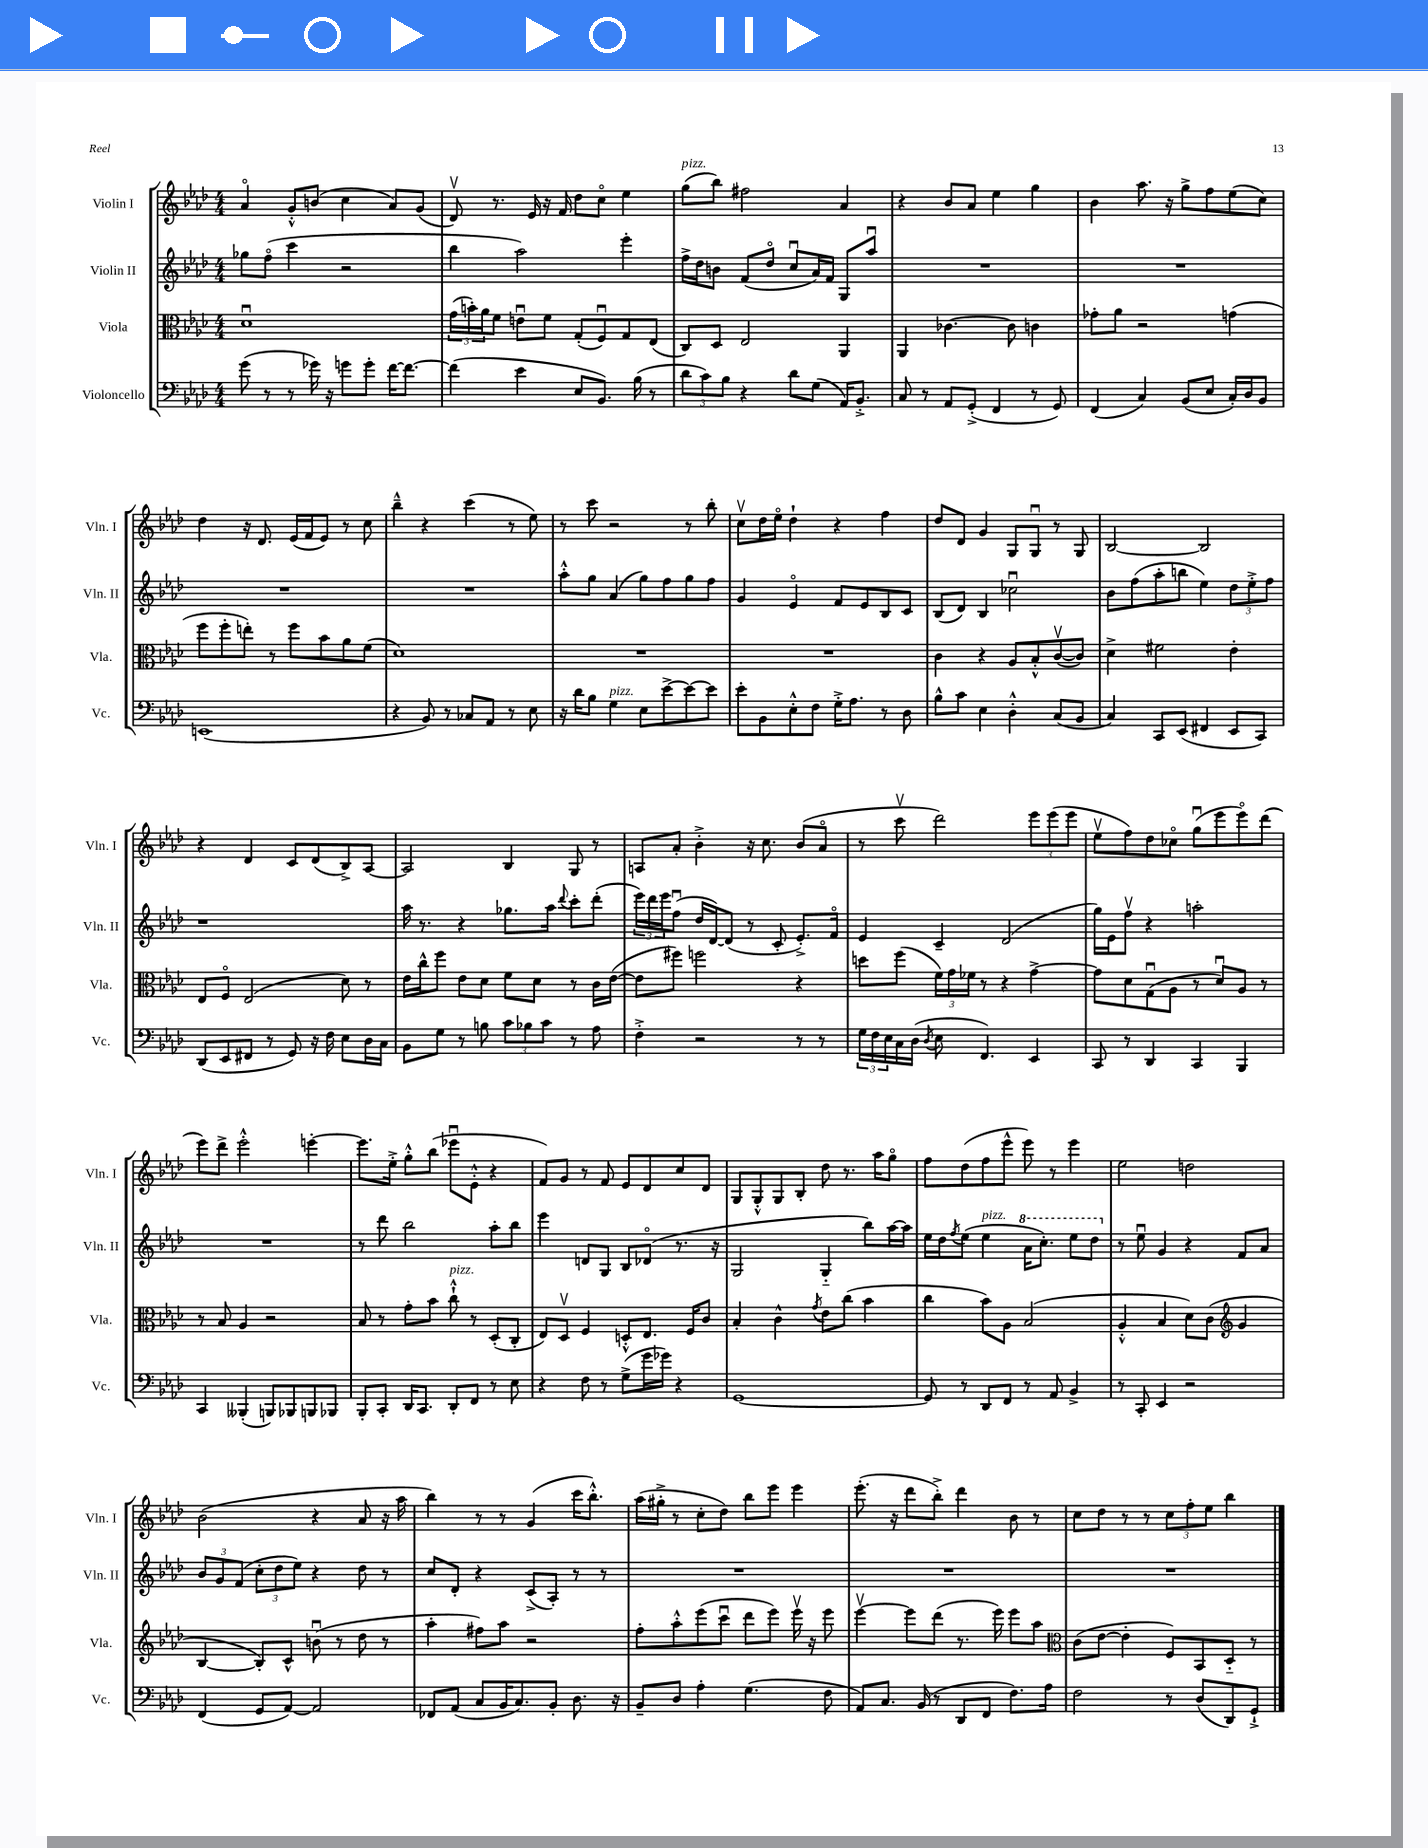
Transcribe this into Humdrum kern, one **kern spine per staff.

**kern	**kern	**kern	**kern
*part4	*part3	*part2	*part1
*staff4	*staff3	*staff2	*staff1
*I"Violoncello	*I"Viola	*I"Violin II	*I"Violin I
*I'Vc.	*I'Vla.	*I'Vln. II	*I'Vln. I
*clefF4	*clefC3	*clefG2	*clefG2
*k[b-e-a-d-]	*k[b-e-a-d-]	*k[b-e-a-d-]	*k[b-e-a-d-]
*M4/4	*M4/4	*M4/4	*M4/4
=68	=68	=68	=68
(8g\	1d-u	8gg-X\L	4a-/
8r	.	(8ff\J	.
8r	.	4ccc\	8g'^^/L
16g-X\)	.	.	(8bn/J
16r	.	.	.
8gn\L	.	2r	4cc\
8g'\J	.	.	.
[16f\KL	.	.	8a-/L)
8.f\J_	.	.	.
.	.	.	(8g/J
=69	=69	=69	=69
(4f\]	(24g\LL	4bb-\	8d-v/)
.	24bn'\)	.	.
.	24a-\J	.	.
.	8f\J	.	8.r
4e-\	8enu\L	2aa-\)	.
.	.	.	16e-/
.	8f\J	.	16r
.	.	.	16f/
8E-/L	(8G'/L	.	8dd-\L
8.BB-/J)	8Fu/)	.	8cc\J
.	8G/	4eee-'\	4ee-\
(16B-\	.	.	.
8r	(8E-/J	.	.
=70	=70	=70	=70
!	!	!	!LO:TX:a:i:t=pizz.
12d-\L	8C/L)	16ff^\LL	(8gg\L
.	.	16dd-\J	.
12c\)	.	.	.
.	8D-/J	8bn\J	8bb-\J)
12B-\J	.	.	.
4r	2E-/	(8f/L	2ff#X\
.	.	8dd-/J	.
8d-\L	.	8ccu/L	.
(8G\J	.	16a-/L)	.
.	.	16f/JJ	.
16AA-/KL)	4AA-/	8G/L	4a-/
8.BB-'^/J	.	.	.
.	.	8aa-u/J	.
=71	=71	=71	=71
8C/	4AA-/	1r	4r
8r	.	.	.
8AA-/L	[4.c-X\	.	8b-/L
(8GG'^/J	.	.	8a-/J
4FF/	.	.	4ee-\
.	8c-\]	.	.
8r	4cn\	.	4gg\
8GG/)	.	.	.
=72	=72	=72	=72
(4FF/	8g-X'\L	1r	4b-\
.	8a-\J	.	.
4C/)	2r	.	8.aa-\
.	.	.	16r
(8BB-/L	.	.	8gg^\L
8E-/J	.	.	8ff\
16C'/LL)	(4gn\	.	(8ee-\
16D-/J	.	.	.
8BB-/J	.	.	8cc\J)
!!LO:LB:g=z
=73	=73	=73	=73
(1EEn	8ff\L	1r	4dd-\
.	8ff'\	.	.
.	8een'\J)	.	16r
.	.	.	8.d-/
.	8r	.	.
.	8ff\L	.	(16e-/LL
.	.	.	16f/J
.	8b-\	.	8e-/J)
.	8a-\	.	8r
.	(8f\J	.	8cc\
=74	=74	=74	=74
4r	1d-)	1r	4bb-~^^\
8BB-/)	.	.	4r
8r	.	.	.
8C-X/L	.	.	(4ccc\
8AA-/J	.	.	.
8r	.	.	8r
8E-\	.	.	8ee-\)
=75	=75	=75	=75
16r	1r	8aa-'^^\L	8r
16d-\KL	.	.	.
8B-\J	.	8gg\J	8ccc\
!LO:TX:a:i:t=pizz.	!	!	!
4G\	.	(4a-/	2r
8E-\L	.	8gg\L)	.
[8e-^\	.	8ff\	.
8e-\_	.	8gg\	8r
8e-\J]	.	8ff\J	8bb-'\
=76	=76	=76	=76
8e-'\L	1r	4g/	8ccv\L
8BB-\	.	.	16dd-\L
.	.	.	16ee-\JJ
8E-'^^\	.	4e-/	4dd-`\
8F\J	.	.	.
16G'^\KL	.	8f/L	4r
8.A-\J	.	.	.
.	.	8e-/	.
8r	.	8B-/	4ff\
8D-\	.	8c/J	.
=77	=77	=77	=77
8B-^^\L	4c\	(8B-/L	8dd-/L
8c\J	.	8d-/J)	8d-/J
4E-\	4r	4B-/	4g/
4D-'^^\	8A-/L	2cc-Xu\	8G/L
.	8B-'^^/	.	8Gu/J
(8C/L	([8cv/	.	8r
8BB-/J	8c/J])	.	8G/
=78	=78	=78	=78
4C/)	4d-^\	8b-\L	[2B-/
.	.	(8ff\	.
8CC/L	2f#X\	8aa-'\	.
(8EE-/J	.	8bbn\J	.
4FF#X/	.	4ee-\)	2B-/]
8EE-/L	4e-'\	12dd-\L	.
.	.	12ee-'^\	.
8CC/J)	.	.	.
.	.	12ff\J	.
!!LO:LB:g=z
=79	=79	=79	=79
(8DD-/L	8E-/L	1r	4r
8EE-/	8F/J	.	.
8FF#X/J	(2E-/	.	4d-/
8r	.	.	.
8GG/)	.	.	8c/L
16r	.	.	(8d-/
16F\	.	.	.
8E-\L	8d-\)	.	8B-^/)
16D-\L	8r	.	[8A-/J
16C\JJ	.	.	.
=80	=80	=80	=80
8BB-\L	16e-\LL	16aa-\	2A-/]
.	16cc^^\J	8.r	.
8G\J	8ff\J	.	.
8r	8e-\L	4r	.
8Bn\	8d-\J	.	.
12c\L	8f\L	8.gg-X\L	4B-/
12B-X\	.	.	.
.	8d-\J	.	.
12c\J	.	.	.
.	.	16aa-\Jk	.
.	.	8qqddd-/	.
8r	8r	8ccc'\L	8G/
8A-\	16c\LL	(8ddd-'\J	8r
.	([16e-\JJ	.	.
=81	=81	=81	=81
4F'^\	8e-\L]	24eee-\LL)	8An/L
.	.	24ddd-\	.
.	.	24eee-\J	.
.	8ff#X\J)	(8ffu\J	8a-'/J
2r	2ffn\	16dd-/LL	4b-'^\
.	.	[16d-/J)	.
.	.	(8d-/J]	.
.	.	8r	16r
.	.	.	8.cc\
.	.	8c'/	.
8r	4r	8.e-'^/L)	(8b-/L
8r	.	.	8a-/J
.	.	16f/Jk	.
=82	=82	=82	=82
24G\LL	8ddn\L	4e-/	8r
24F\	.	.	.
24E-\	.	.	.
16C\	(8ff\J	.	8cccv\
(16D-\JJ	.	.	.
8qD-/	.	.	.
8E-\	24f\LL)	4c~/	2ddd-\)
.	24g\	.	.
.	24f-X\JJ	.	.
4.FF/)	8r	.	.
.	4r	(2d-/	.
4EE-/	[4g^\	.	12eee-\L
.	.	.	(12eee-\
.	.	.	12eee-\J
=83	=83	=83	=83
8CC/	8g\L]	16gg\LL)	8ee-v\L
.	.	16e-\J	.
8r	8d-\	8ffv\J	8ff\)
4DD-/	(8Gu\	4r	8dd-\
.	8A-\J	.	8cc-X\J
4CC/	8r	2aan'\	(8ggu\L
.	8d-u/L)	.	8eee-\
4BBB-/	8A-/J	.	8eee-\)
.	8r	.	(8ddd-\J
!!LO:LB:g=z
=84	=84	=84	=84
4CC/	8r	1r	8eee-\L)
.	8B-/	.	8ddd-^\J
(4BBB--X'/	4A-/	.	2eee-'^^\
8BBBn/L)	2r	.	.
8BBB-X/	.	.	.
8BBBn/	.	.	[4eeen'\
8BBB-X/J	.	.	.
=85	=85	=85	=85
8BBB-'/L	8B-/	8r	8.eee\L]
8CC'/J	8r	8ddd-\	.
.	.	.	16ee-'^\Jk
16DD-/KL	8g'\L	2bb-\	8gg'^^\L
8.CC/J	.	.	.
.	8b-\J	.	(8bb-\J
!	!LO:TX:a:i:t=pizz.	!	!
8DD-'/L	8cc`^^\	.	8eee-Xu\L
8FF/J	8r	.	8e-'^^\J
8r	(8D-'/L	8aa-'\L	4r
8E-\	8C'/J	8bb-\J	.
=86	=86	=86	=86
4r	8E-/L)	4eee-\	8f/L)
.	8D-v/J	.	8g/J
8F\	4F/	8dn/L	8r
8r	.	8G/J	8f/
(8G^\L	8Dn'^^/L	8B-/L	8e-/L
16g\L	8.E-/J	(8d-X/J	8d-/
16g-X\JJ)	.	.	.
4r	.	8.r	8cc/
.	16F/KL	.	.
.	8c/J	.	8d-/J
.	.	16r	.
=87	=87	=87	=87
[1GG	4B-'/	2G/	8G/L
.	.	.	8G'^^/
.	4c^^\	.	8G/
.	.	.	8B-'/J
.	8qg/	.	.
.	8e-\L	4G/	8dd-\
.	(8cc\J	.	8.r
.	4b-\	8bb-\L)	.
.	.	.	16aa-\KL
.	.	[16aa-\L	8gg\J
.	.	16aa-\JJ]	.
=88	=88	=88	=88
8GG/]	4cc\	16ee-\LL	8ff\L
.	.	16dd-\J	.
.	.	8qff/	.
8r	.	(8ee-\J	(8dd-\
!	!	!LO:TX:a:i:t=pizz.	!
8DD-/L	8b-\L)	4ee-\	8ff\
8FF/J	8A-\J	.	8eee-^^\J
*	*	*8va	*
8r	(2B-/	16aa-\KL	8eee-\)
.	.	8.ccc'\J)	.
8AA-/	.	.	8r
4BB-^/	.	8eee-\L	4eee-\
.	.	8ddd-\J	.
=89	=89	=89	=89
*	*	*X8va	*
8r	4A-'^^/	8r	2ee-\
8CC'/	.	8ee-u\	.
4EE-/	4B-/	4g/	.
2r	8d-\L)	4r	2ddn\
.	(8c\J	.	.
*	*clefG2	*	*
.	4g/	8f/L	.
.	.	8a-/J	.
!!LO:LB:g=z
=90	=90	=90	=90
(4FF/	[4B-/	12b-/L	(2b-\
.	.	12g/	.
.	.	(12f/J	.
8GG/L	8B-'/L])	12cc'\L	.
.	.	12dd-\	.
[8AA-/J)	8c^^/J	.	.
.	.	12ee-\J)	.
2AA-/]	(8bnu\	4r	4r
.	8r	.	.
.	8dd-\	8dd-\	8a-/
.	8r	8r	16r
.	.	.	16aa-\
=91	=91	=91	=91
8FF-X/L	4aa-'\	8cc/L	4bb-\)
(8AA-/J	.	8d-'/J	.
8C/L	8ff#X\L)	4r	8r
16BB-/K	8aa-\J	.	8r
8.C/)	.	.	.
.	2r	(8c^/L	(4g/
8BB-'/J	.	8A-'/J)	.
8.D-\	.	8r	16ccc\KL
.	.	.	8.bb-'^^\J)
.	.	8r	.
16r	.	.	.
=92	=92	=92	=92
8BB-~/L	8ff'\L	1r	(16aa-\LL
.	.	.	16gg#X'^\JJ
8D-/J	8aa-'^^\	.	8r
4A-'\	(8eee-\	.	8cc'\L
.	8cccu\J	.	8dd-\J)
(4.G\	8ddd-\L	.	8bb-\L
.	8eee-\J)	.	8eee-\J
.	16eee-v\	.	4eee-\
.	16r	.	.
8F\	8eee-\	.	.
=93	=93	=93	=93
8AA-/L)	[4eee-v\	1r	(8.eee-'\
8.C/J	.	.	.
.	.	.	16r
.	8eee-\L]	.	8ddd-\L
(16BB-/	.	.	.
8r	(8ddd-\J	.	8bb-'^\J)
8DD-/L	8.r	.	4ddd-\
8FF/J	.	.	.
.	16eee-\)	.	.
8.F\L)	8eee-\L	.	8b-\
.	8aa-\J	.	8r
16A-\Jk	.	.	.
=94	=94	=94	=94
*	*clefC3	*	*
2F\	(8c\L	1r	8cc\L
.	[8e-\J	.	8dd-\J
.	4e-'\]	.	8r
.	.	.	8r
8r	8F/L)	.	12cc\L
.	.	.	12ff'\
(8D-/L	8BB-/	.	.
.	.	.	12ee-\J
8DD-/)	8D-/J	.	4bb-\
8GG`^/J	8r	.	.
==	==	==	==
*-	*-	*-	*-
